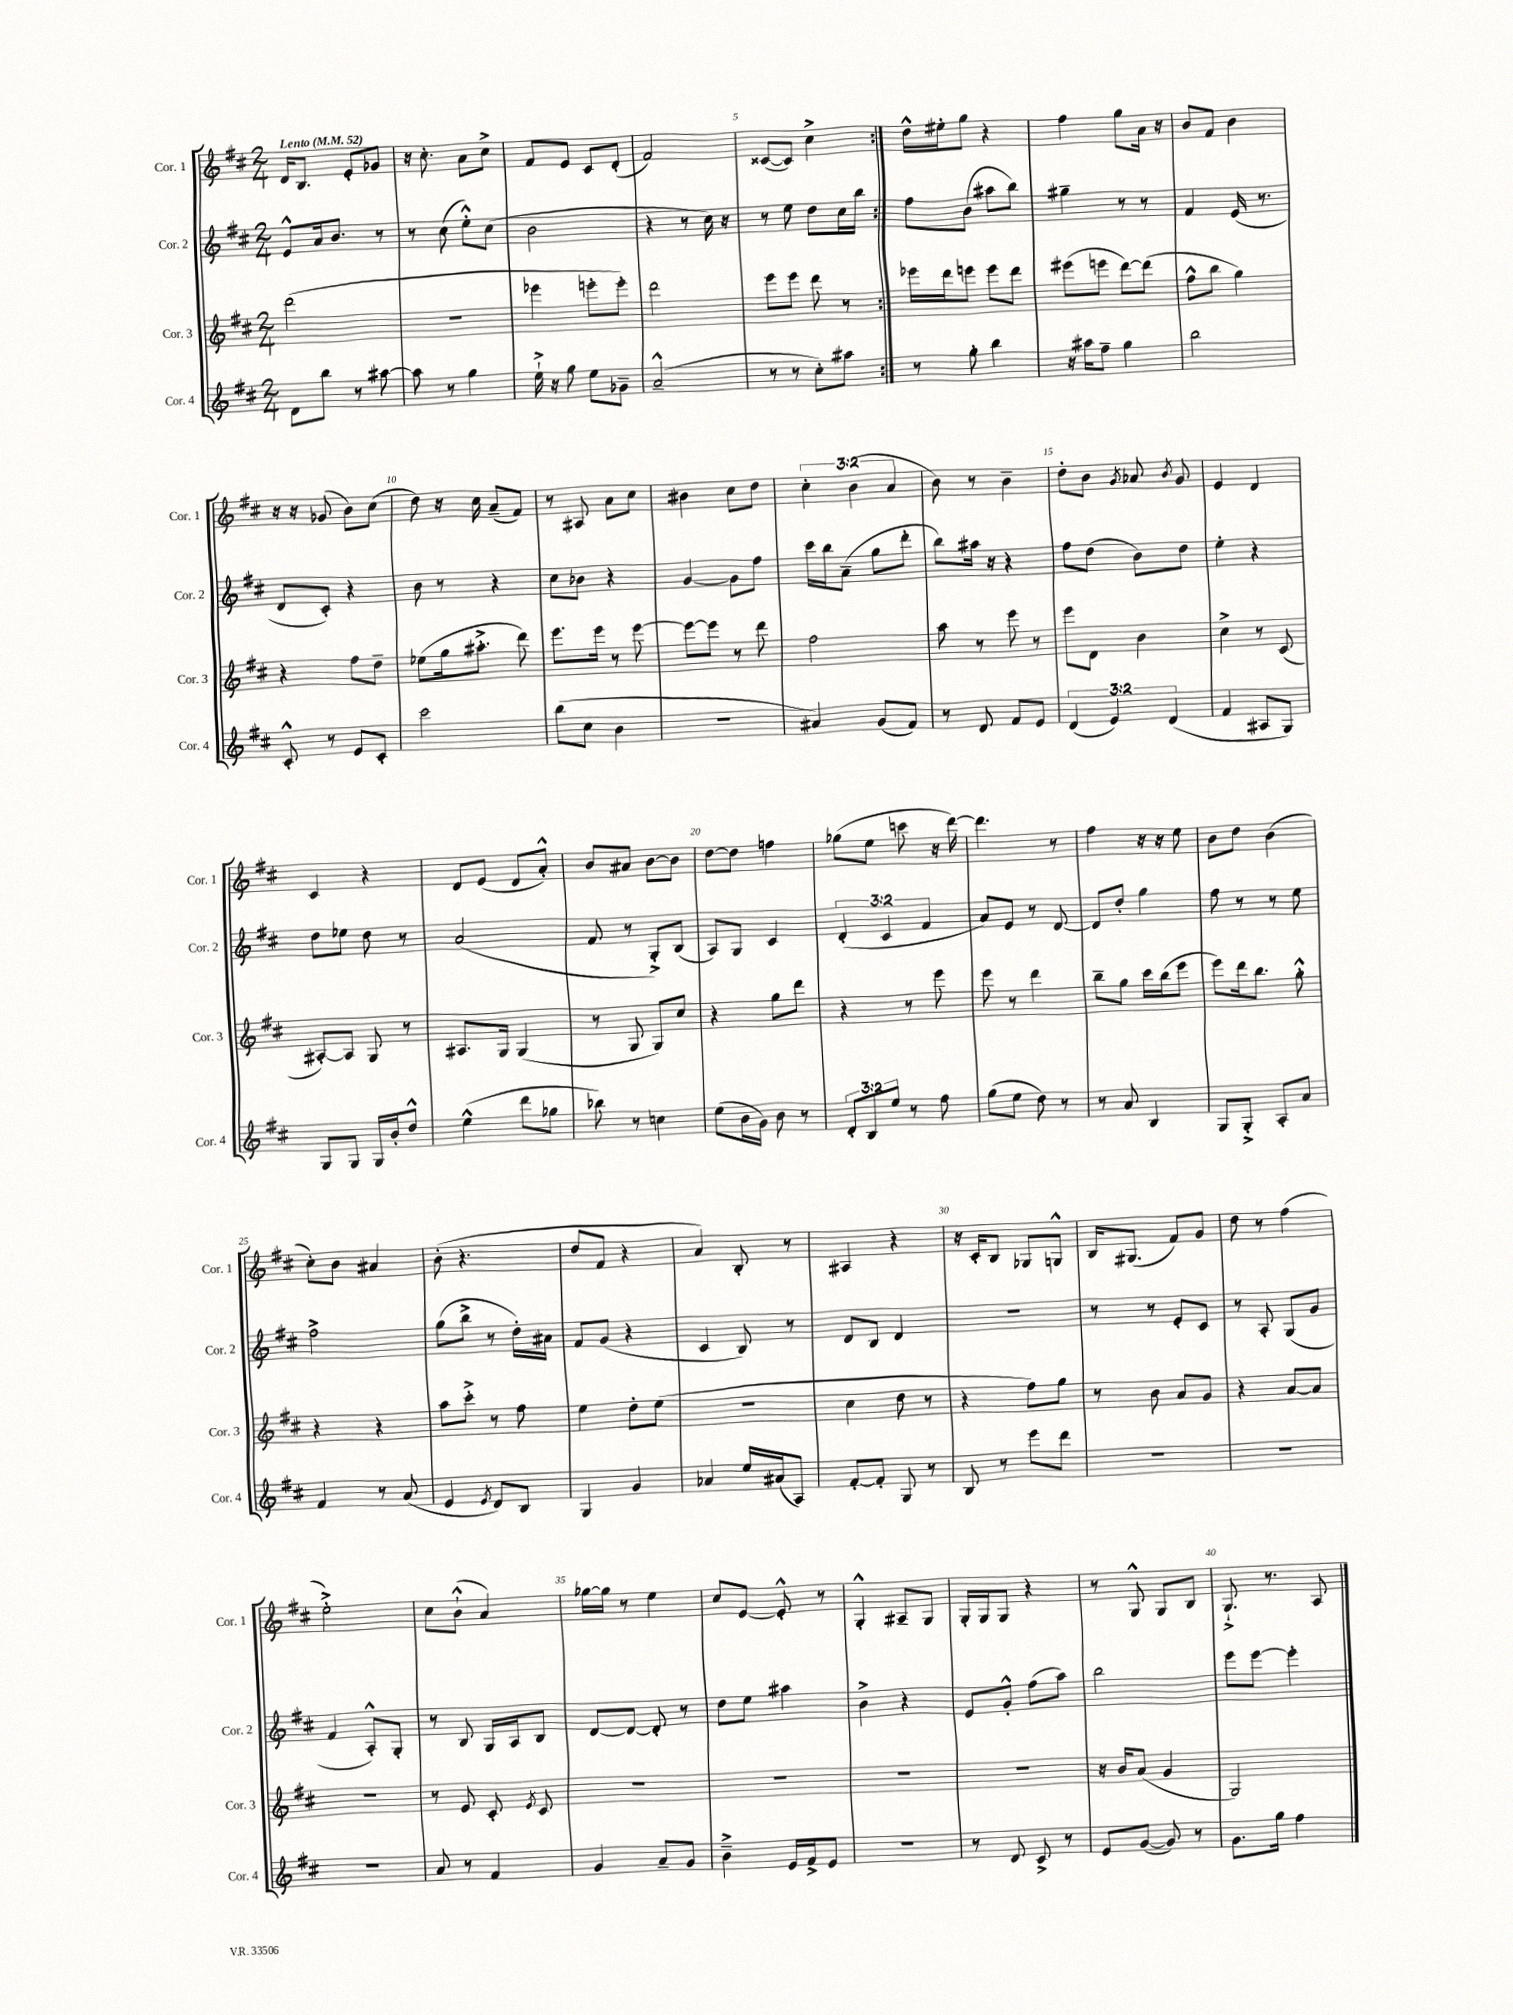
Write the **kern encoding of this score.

**kern	**kern	**kern	**kern
*part4	*part3	*part2	*part1
*staff4	*staff3	*staff2	*staff1
*I"Cor. 4	*I"Cor. 3	*I"Cor. 2	*I"Cor. 1
*I'Cor. 4	*I'Cor. 3	*I'Cor. 2	*I'Cor. 1
*clefG2	*clefG2	*clefG2	*clefG2
*k[f#c#]	*k[f#c#]	*k[f#c#]	*k[f#c#]
*M2/4	*M2/4	*M2/4	*M2/4
*MM52	*MM52	*MM52	*MM52
=1	=1	=1	=1
!	!	!	!LO:TX:a:B:t=Lento
8d\L	(2ddd\	8e^^/L	16d/KL
.	.	.	8.B/J
8bb\J	.	16a/k	.
.	.	8.b/J	.
8r	.	.	8e'/L
[8aa#X\	.	8r	8g-X/J
=2	=2	=2	=2
8aa#\]	2r	8r	16r
.	.	.	8.cc#'\
8r	.	(8cc#\	.
4gg\	.	8ee'^^\L)	8a\L
.	.	(8cc#\J	8cc#^\J
=3	=3	=3	=3
16ee`^\	4eee-X\	2b\	8f#/L
16r	.	.	.
8gg\	.	.	8e/J
8ee\L	8eeen'\L	.	8c#/L
8g-X~\J	8eee'\J)	.	(8d'/J
=4	=4	=4	=4
(2a~^^/	2ddd\	4r	2f#/)
.	.	8r	.
.	.	16cc#\)	.
.	.	16r	.
=5	=5	=5	=5
8r	8eee\L	8r	([8c##X/L
8r	8eee\J	8ee\	8c##/J])
8cc#'\L)	8ddd\	8dd\L	4cc#^\
8aa#X\J	8r	16cc#\L	.
.	.	16bb\JJ	.
=6:|!	=6:|!	=6:|!	=6:|!
8r	16eee-X\LL	8ff#\L	16dd^^\LL
.	16ddd\J	.	16ee#X'\J
8gg'\	8eeen\J	(8b\J	8gg\J
4bb\	8eee\L	8aa#X\L	4r
.	8ddd\J	8bb\J)	.
=7	=7	=7	=7
16r	(8eee#X\L	4gg#X~\	4ff#\
16aa#X\KL	.	.	.
8ff#~\J	8eeen\J	.	.
4gg\	[8ddd\L)	8r	8gg\L
.	(8ddd\J]	8r	16a\Jk
.	.	.	16r
=8	=8	=8	=8
2bb\	8ff#^^\L	4f#/	8b/L
.	8bb\J	.	8f#/J
.	4gg\)	(16e/	4b\
.	.	8.r	.
!!LO:LB:g=z
=9	=9	=9	=9
8c#'^^/	4r	8d/L	16r
.	.	.	16r
8r	.	8c#'/J)	(8g-X/
8e/L	8ff#\L	4r	8b\L)
8c#'/J	8dd~\J	.	(8cc#\J
=10	=10	=10	=10
2ccc#\	(8ee-X\L	8b\	8dd\)
.	16gg\k	8r	16r
.	8.aa#X'^\J	.	16cc#\
.	.	4r	(8a~/L
.	8ddd\)	.	8f#/J)
=11	=11	=11	=11
(8bb\L	8.eee\L	8cc#\L	8r
8cc#\J	.	8b-X\J	8A#X/
.	16eee\Jk	.	.
4b\	8r	4r	8a\L
.	[8eee\	.	8cc#\J
=12	=12	=12	=12
2r	8eee\L_	[4g/	4b#X\
.	8eee\J]	.	.
.	8r	8g\L]	8cc#\L
.	8ddd\	8ff#\J	8dd\J
=13	=13	=13	=13
4a#X/)	2ff#\	16ccc#\LL	6cc#'\
.	.	16bb\J	.
.	.	(8a~\J	.
.	.	.	(6b\
(8g/L	.	8gg\L	.
.	.	.	6a/
8f#/J)	.	8ddd'\J	.
=14	=14	=14	=14
8r	8aa\	8bb\L)	8b\)
8d/	8r	16aa#X\Jk	8r
.	.	16r	.
8f#/L	8eee\	4r	4b~\
8e/J	8r	.	.
=15	=15	=15	=15
(6d/	8eee\L	8ff#\L	8dd'\L
.	8d\J	(8dd\J	8b\J
6e/)	.	.	.
.	.	.	8qg/
.	4b\	8b\L)	8a-X/
(6d/	.	.	.
.	.	.	8qb/
.	.	8dd\J	8g/
=16	=16	=16	=16
4f#/	4cc#^\	4ee'\	4e/
8A#X/L	8r	4r	4d/
8G/J)	(8c#/	.	.
!!LO:LB:g=z
=17	=17	=17	=17
8G/L	[8A#X'/L)	8dd\L	4c#/
8G/J	8A#/J]	8ee-X\J	.
16G/LL	8G/	8dd\	4r
16b'/J	.	.	.
8dd^^/J	8r	8r	.
=18	=18	=18	=18
(4ee^^\	8.A#X/L	(2a/	8d/L
.	.	.	(8e/J
.	16G/Jk	.	.
8ddd\L	(4G/	.	8d/L
8gg-X\J	.	.	8a'^^/J)
=19	=19	=19	=19
8bb-X\)	8r	8f#/	8b/L
8r	8G/	8r	8a#X/J
4ccn\	8G/L)	8G'^/L)	[8b\L
.	8cc#/J	(8B/J	8b\J]
=20	=20	=20	=20
(8ee\L	4r	8A/L)	[8dd\L
16b\L	.	8G/J	8dd\J]
16g\JJ)	.	.	.
8b\	8gg\L	4c#/	4ffn\
8r	8ddd\J	.	.
=21	=21	=21	=21
12d'/L	4r	(6d'/	(8gg-X\L
12B/	.	.	.
.	.	.	8ee\J
12ee/J	.	6c#/	.
8r	8r	.	8cccn\
.	.	6f#/	.
8ff#\	8eee\	.	16r
.	.	.	[16ddd\)
=22	=22	=22	=22
(8gg\L	8eee\	8a/L)	4.ddd\]
8ee\J	8r	8e/J	.
8dd\)	4ddd\	8r	.
8r	.	[8d/	8r
=23	=23	=23	=23
8r	8bb~\L	8d/L]	4ff#\
8a/	8gg\J	8dd'/J	.
4B/	16ccc#\LL	4gg\	16r
.	(16bb\J	.	16r
.	8eee\J	.	8ee\
=24	=24	=24	=24
8G/L	8eee\L)	8ff#\	8b\L
8G'^/J	16ddd\k	8r	8dd\J
.	8.bb\J	.	.
8A'/L	.	8r	(4b\
8a/J	8gg'^^\	8ee\	.
!!LO:LB:g=z
=25	=25	=25	=25
4f#/	4r	2ff#^\	8cc#'\L)
.	.	.	8b\J
8r	4r	.	4a#X/
(8a/	.	.	.
=26	=26	=26	=26
4e/	8aa\L	(8gg\L	(8b'\
.	8ccc#'^\J	8bb^\J	4.r
8qe/	.	.	.
8d/L)	8r	8r	.
8B/J	8ff#\	16dd'\LL)	.
.	.	16a#X\JJ	.
=27	=27	=27	=27
4G/	4ee\	8f#/L	8dd/L
.	.	(8g/J	8f#/J
4g/	8dd'\L	4r	4r
.	(8ee\J	.	.
=28	=28	=28	=28
4a-X/	2r	4c#/	4a/)
16ee/LL	.	8B/)	8B'/
(16a#X/J	.	.	.
8A/J)	.	8r	8r
=29	=29	=29	=29
[8f#'/L	4cc#\	8d/L	4A#X/
8f#'/J]	.	8B/J	.
8G/	8dd\	4d/	4r
8r	8r	.	.
=30	=30	=30	=30
8B/	4r	2r	16r
.	.	.	16c#'/KL
8r	.	.	8B/J
8eee\L	8ff#\L)	.	8G-X/L
8ddd\J	8gg\J	.	8Gn^^/J
=31	=31	=31	=31
2r	8r	8r	16B/KL
.	.	.	(8.G#X/J
.	8b\	8r	.
.	8a/L	8e'/L	8f#/L)
.	8g/J	8c#/J	8g/J
=32	=32	=32	=32
2r	4r	8r	8dd\
.	.	8A'/	8r
.	[8a/L	(8G/L	(4ff#\
.	8a/J]	8g/J	.
!!LO:LB:g=z
=33	=33	=33	=33
2r	2r	4f#/	2ee'^\)
.	.	8A'^^/L)	.
.	.	8G'/J	.
=34	=34	=34	=34
8a/	8r	8r	8cc#\L
8r	8e/	8B/	(8b`^^\J
4f#/	8c#'/	16G/LL	4a/)
.	.	16A/J	.
.	8qe/	.	.
.	8c#/	8B/J	.
=35	=35	=35	=35
4g/	2r	[8d/L	[16gg-X\LL
.	.	.	16gg-\JJ]
.	.	8d/J_	8r
8a~/L	.	8d'/]	4ee\
8g/J	.	8r	.
=36	=36	=36	=36
4b~^\	2r	8dd\L	8cc#/L
.	.	8ee\J	[8e/J
16e/LL	.	4aa#X\	8e'^^/]
16f#^/J	.	.	.
8e/J	.	.	8r
=37	=37	=37	=37
2r	2r	4b^\	4G'^^/
.	.	4r	8A#X~/L
.	.	.	8G/J
=38	=38	=38	=38
8r	2r	8e/L	16G'/LL
.	.	.	16G/J
8d/	.	8g'^^/J	8G/J
8c#^/	.	(8ff#\L	4r
8r	.	8aa\J)	.
=39	=39	=39	=39
8e/L	16r	2bb\	8r
.	16b/KL	.	.
([8g/J	(8a/J	.	8G^^/
8g/])	4g/	.	8G/L
8r	.	.	8B/J
=40	=40	=40	=40
8.g\L	2G/)	8eee\L	8.G`^/
.	.	[8eee\J	.
16gg\Jk	.	.	8.r
4ff#\	.	4eee'\]	.
.	.	.	8A/
==	==	==	==
*-	*-	*-	*-
